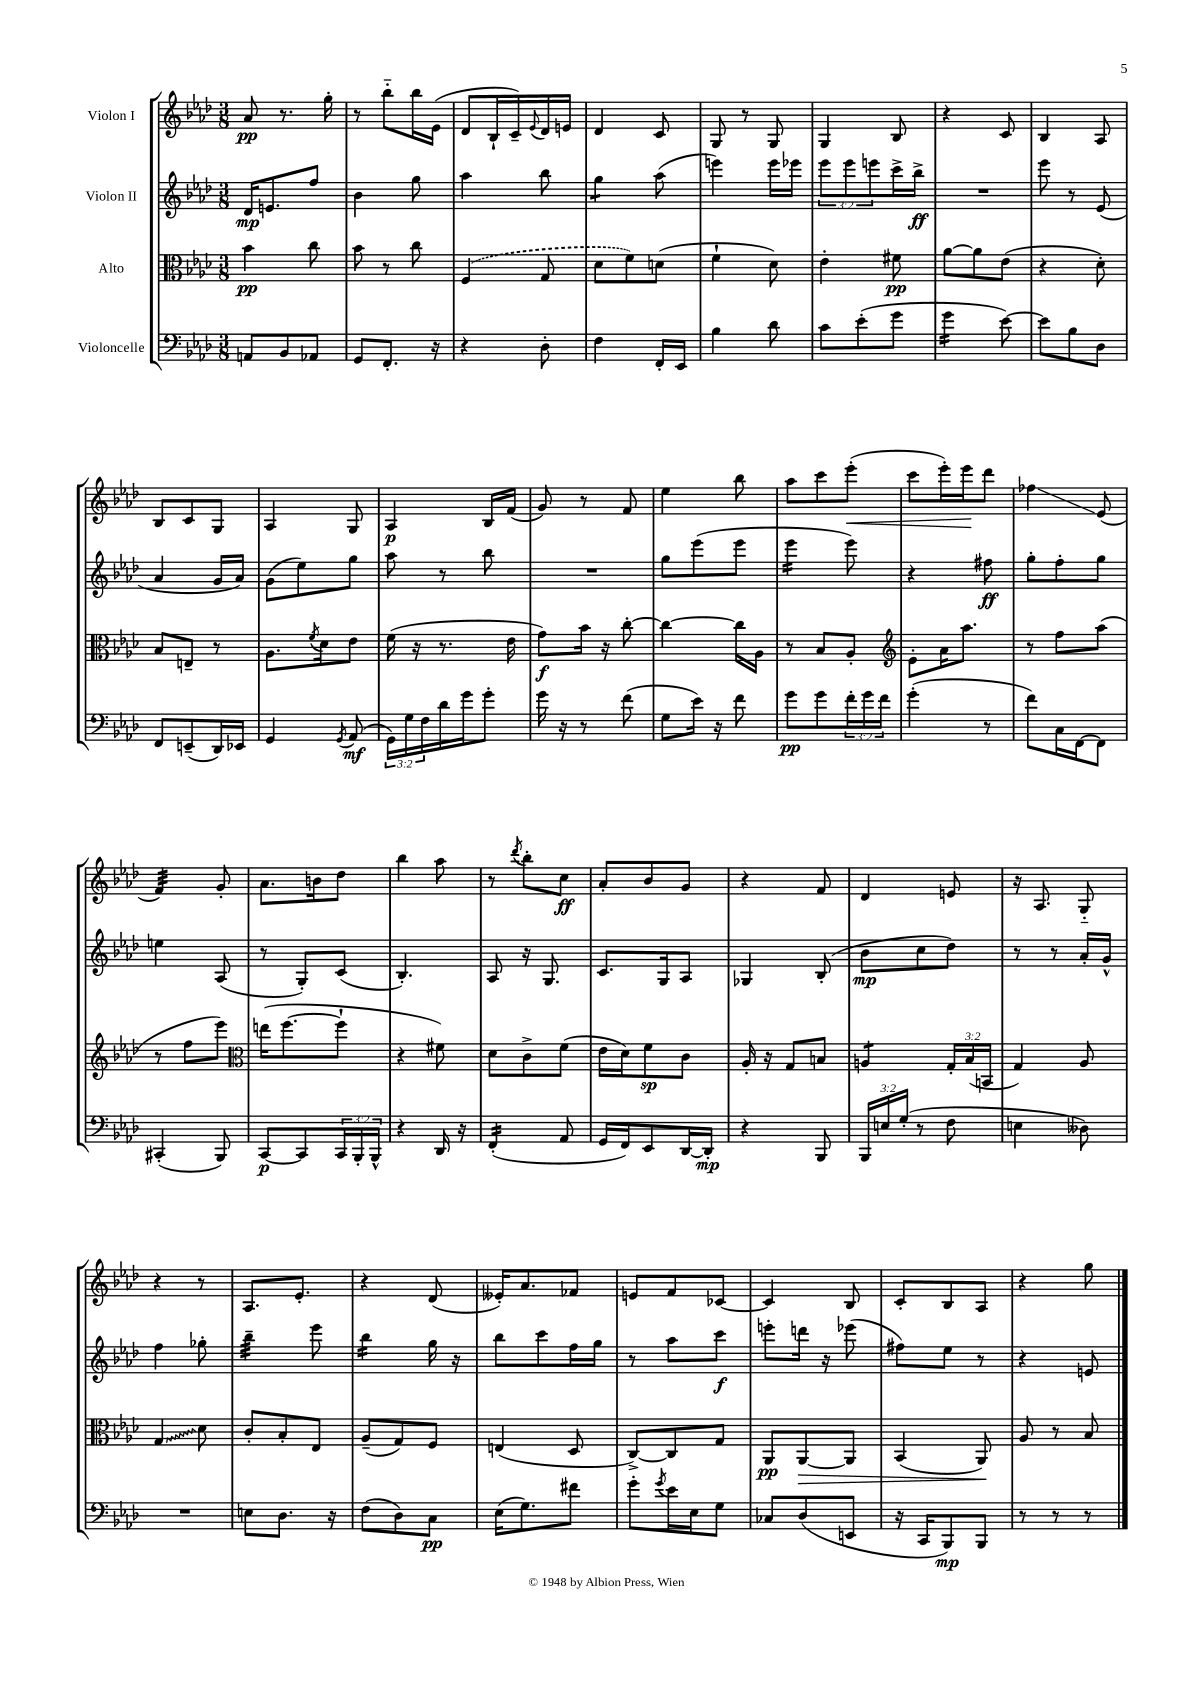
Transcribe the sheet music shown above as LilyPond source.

<<
\new StaffGroup <<
\new Staff = "s0" \with { instrumentName = "Violon I" } {
    \clef treble \key aes \major \numericTimeSignature \time 3/8
    aes'8\pp r8. g''16-. |
    r8 bes''8-_ bes''16 ees'16( |
    des'8 bes16-! c'16--) \appoggiatura { ees'8 } des'16 e'16 |
    des'4 c'8 |
    g8 r8 g8 |
    g4 bes8 |
    r4 c'8 |
    bes4 aes8 |
    bes8 c'8 g8 |
    aes4 g8 |
    aes4\p bes16 f'16( |
    g'8) r8 f'8 |
    ees''4 bes''8 |
    aes''8 c'''8 ees'''8-.\<( |
    c'''8 ees'''16-.) ees'''16\! des'''8 |
    fes''4\glissando ees'8( |
    f'4:32) g'8-. |
    aes'8. b'16 des''8 |
    bes''4 aes''8 |
    r8 \acciaccatura { des'''8 } bes''8-. c''8\ff |
    aes'8-. bes'8 g'8 |
    r4 f'8 |
    des'4 e'8 |
    r16 aes8. g8-_ |
    r4 r8 |
    aes8. ees'8.-. |
    r4 des'8( |
    eeses'16-.) aes'8. fes'8 |
    e'8 f'8 ces'8~ |
    ces'4 bes8 |
    c'8-. bes8 aes8 |
    r4 g''8 \bar "|." |
}
\new Staff = "s1" \with { instrumentName = "Violon II" } {
    \clef treble \key aes \major \numericTimeSignature \time 3/8 \override Staff.TupletNumber.text = #tuplet-number::calc-fraction-text
    des'16\mp e'8. f''8 |
    bes'4 g''8 |
    aes''4 bes''8 |
    g''4:8 aes''8( |
    e'''4) e'''16 ees'''16 |
    \tuplet 3/2 { ees'''8 ees'''8 e'''8 } c'''16-> bes''16->\ff |
    R4. |
    ees'''8 r8 ees'8( |
    aes'4 g'16 aes'16) |
    g'8( ees''8) g''8 |
    aes''8 r8 bes''8 |
    R4. |
    g''8 ees'''8( ees'''8 |
    ees'''4:16 ees'''8) |
    r4 fis''8\ff |
    g''8-. f''8-. g''8 |
    e''4 aes8( |
    r8 g8-.) c'8( |
    bes4.-.) |
    aes8 r16 g8. |
    c'8. g16 aes8 |
    ges4 bes8-.( |
    bes'8\mp c''8 des''8) |
    r8 r8 aes'16-. g'16-^ |
    f''4 ges''8-. |
    bes''4:32-- ees'''8 |
    bes''4:16 g''16 r16 |
    bes''8 c'''8 f''16 g''16 |
    r8 aes''8 c'''8\f |
    e'''8-. d'''16 r16 ees'''8( |
    fis''8) ees''8 r8 |
    r4 e'8 \bar "|." |
}
\new Staff = "s2" \with { instrumentName = "Alto" } {
    \clef alto \key aes \major \numericTimeSignature \time 3/8 \override Staff.TupletNumber.text = #tuplet-number::calc-fraction-text
    bes'4\pp c''8 |
    bes'8 r8 c''8 |
    \once \slurDashed f4( g8 |
    des'8 f'8) d'8( |
    f'4-! des'8) |
    ees'4-. fis'8\pp |
    aes'8~ aes'8 ees'8( |
    r4 des'8-.) |
    bes8 e8-- r8 |
    aes8. \acciaccatura { f'8 } des'16 ees'8 |
    f'16( r16 r8. ees'16 |
    g'8\f) bes'16 r16 c''8~-. |
    c''4~ c''16 aes16 |
    r8 bes8 aes8-. |
    \clef treble ees'8-. aes'16 aes''8. |
    r8 f''8 aes''8( |
    r8 f''8 ees'''8) |
    \clef alto e''16( f''8.~ f''8-! |
    r4 fis'8) |
    des'8 c'8-> f'8( |
    ees'16 des'16) f'8\sp c'8 |
    aes16-. r16 g8 b8 |
    a4:8 \tuplet 3/2 { g16-. bes16( b,16 } |
    g4) aes8 |
    \once \override Glissando.style = #'zigzag g4\glissando des'8 |
    c'8-. bes8-. ees8 |
    aes8--( g8) f8 |
    e4( des8 |
    c8~->) c8 g8 |
    aes,8\pp aes,8~\> aes,8 |
    bes,4( aes,8\!) |
    aes8 r8 bes8 \bar "|." |
}
\new Staff = "s3" \with { instrumentName = "Violoncelle" } {
    \clef bass \key aes \major \numericTimeSignature \time 3/8 \override Staff.TupletNumber.text = #tuplet-number::calc-fraction-text
    a,8 bes,8 aes,8 |
    g,8 f,8.-. r16 |
    r4 des8-. |
    f4 f,16-. ees,16 |
    bes4 des'8 |
    c'8 ees'8-.( g'8 |
    g'4:16 ees'8~) |
    ees'8 bes8 des8 |
    f,8 e,8--( des,16) ees,16 |
    g,4 \acciaccatura { g,8 } aes,8\mf( |
    \tuplet 3/2 { g,16) g16 f16 } des'16 g'16 g'8-. |
    g'16 r16 r8 f'8( |
    g8 ees'16) r16 f'8 |
    g'8\pp g'8 \tuplet 3/2 { f'16-. g'16 f'16 } |
    g'4-.( r8 |
    f'8) c16 f,16~ f,8 |
    cis,4-.( bes,,8) |
    c,8~\p c,8 \tuplet 3/2 { c,16 bes,,16-. bes,,16-^ } |
    r4 des,16 r16 |
    f,4:16-.( aes,8 |
    g,16 f,16) ees,8 des,16~ des,16-.\mp |
    r4 bes,,8 |
    \tuplet 3/2 { bes,,16 e16 g16-.( } r8 f8 |
    e4 deses8) |
    R4. |
    e8 des8. r16 |
    f8( des8) c8\pp |
    ees16( g8.) fis'8 |
    g'8-. \acciaccatura { g'8 } ees'16 ees16 g8 |
    ces8 des8( e,8 |
    r16 c,16 bes,,8\mp) bes,,8 |
    r8 r8 r8 \bar "|." |
}
>>
>>
\layout { \context { \Score \remove "Bar_number_engraver" } }
